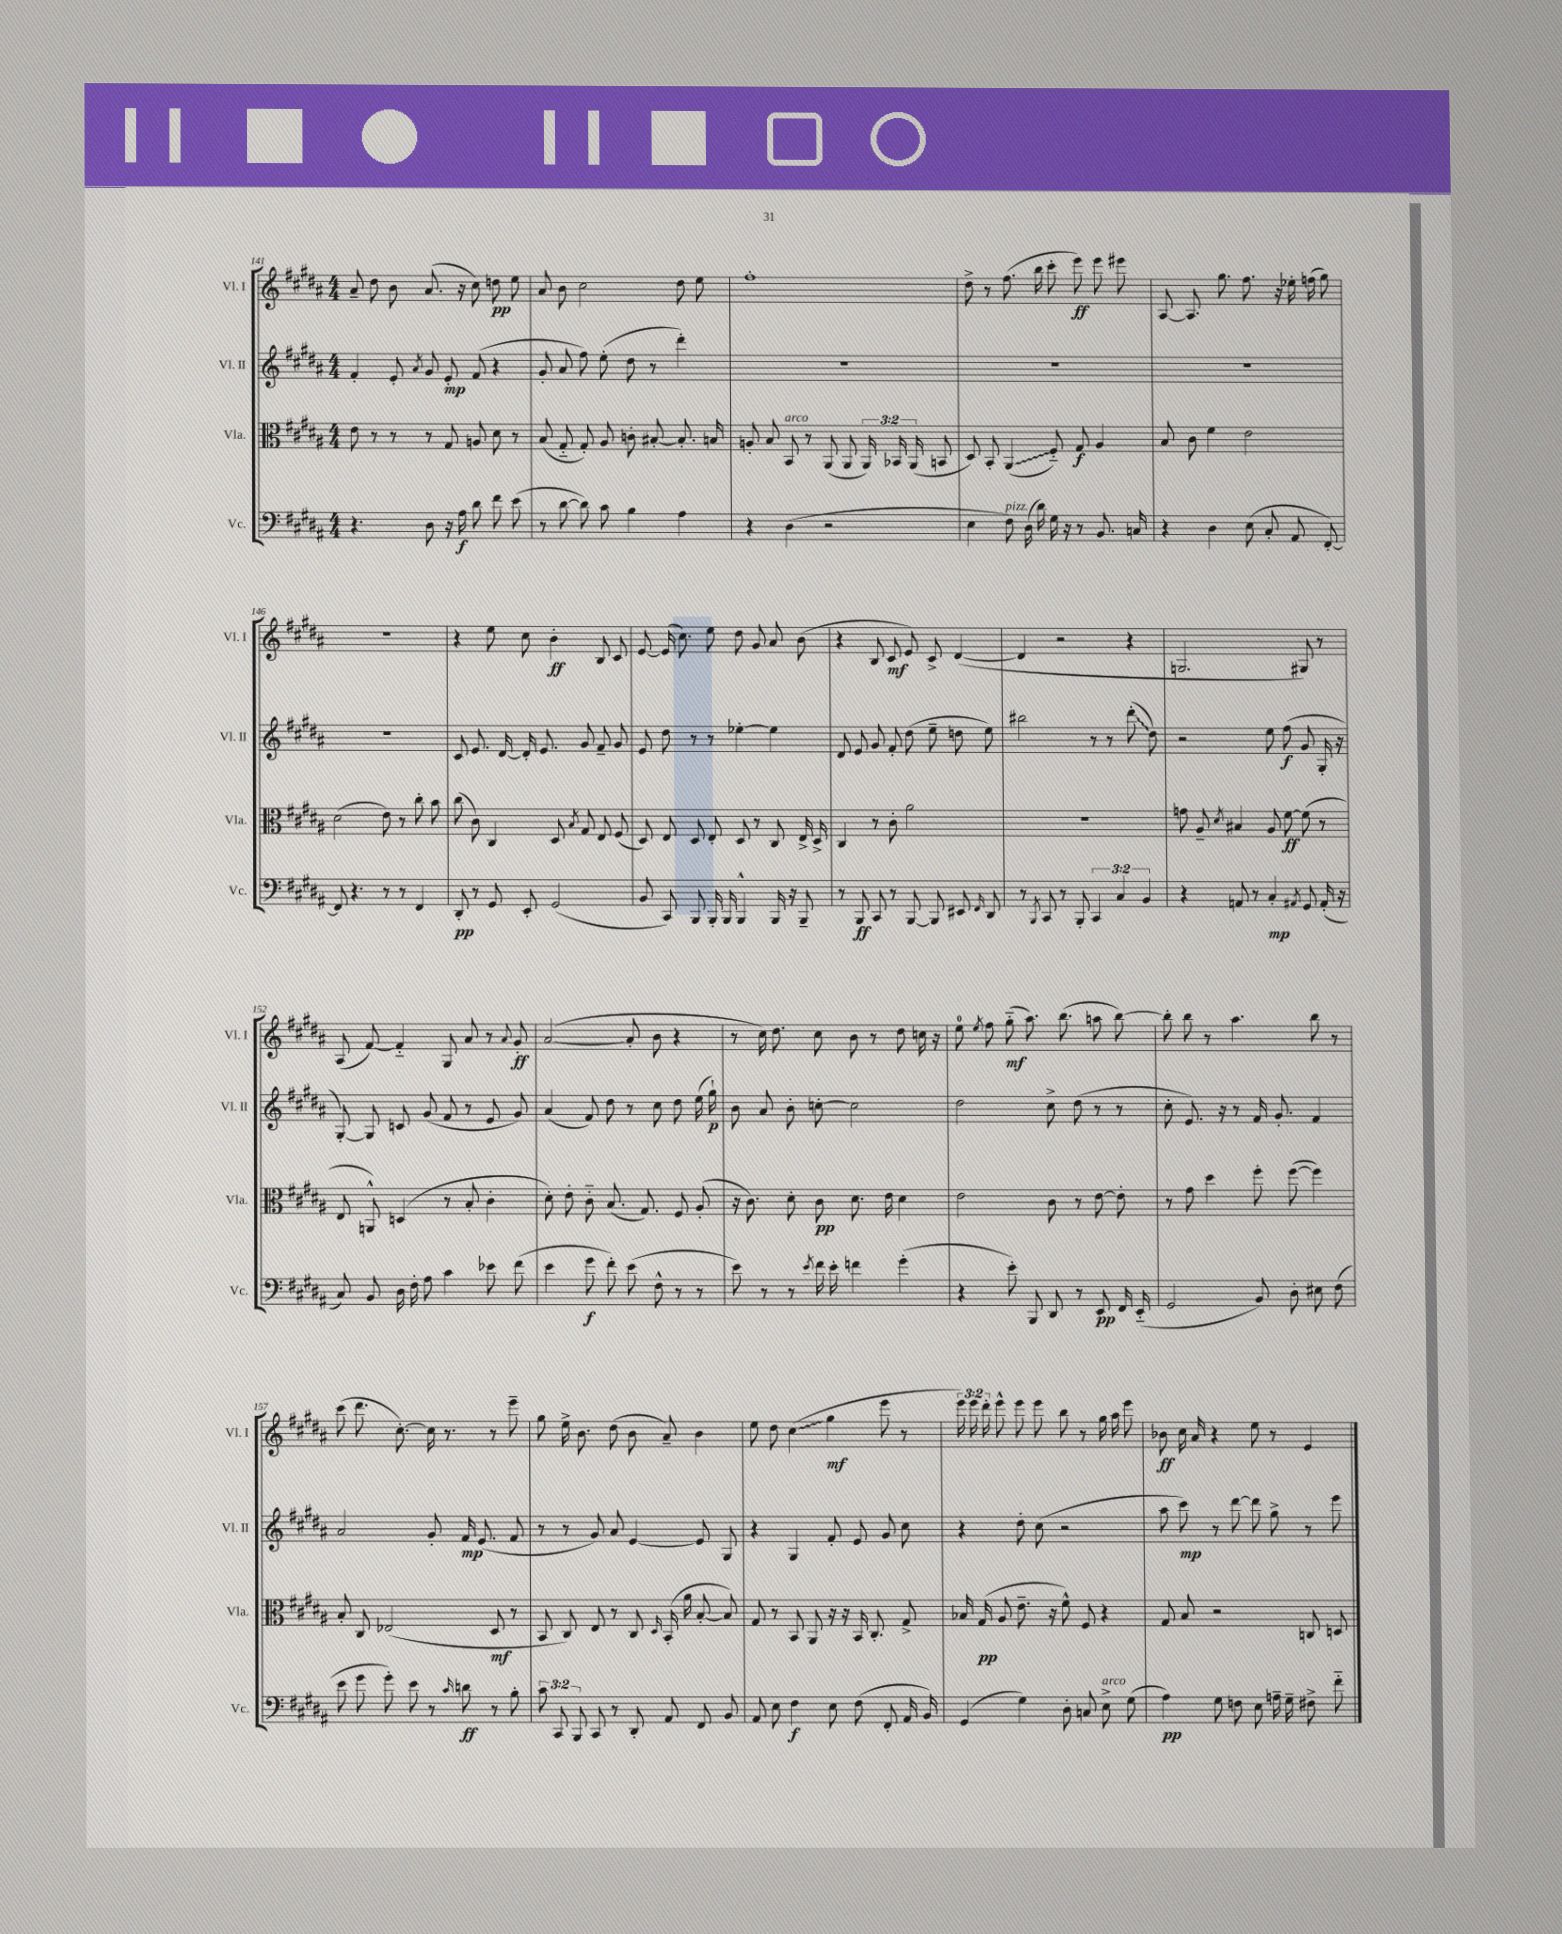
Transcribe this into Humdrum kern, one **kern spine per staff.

**kern	**kern	**kern	**kern
*staff4	*staff3	*staff2	*staff1
*clefF4	*clefC3	*clefG2	*clefG2
*k[f#c#g#d#a#]	*k[f#c#g#d#a#]	*k[f#c#g#d#a#]	*k[f#c#g#d#a#]
*M4/4	*M4/4	*M4/4	*M4/4
4.r	8e	4f#'	8a#~
.	8r	.	8dd#
.	8r	8e'	8b
.	.	8qa#	.
8D#	8r	8g#	(8.a#
16r	8G#	8e'	.
16A#	.	.	16r
8d#	8A	(8f#	8cc#)
8f#	8d#	4r	8dd
(8e	8r	.	8ee
=	=	=	=
8r	(8B	8g#'	8a#
[8d#	8G#'~	8a#	8b
8d#])	8G#')	8ff#)	2cc#
8c#	8A#	(8ee'	.
4B	8c'	8dd#	.
.	[8B#'	8r	.
4A#	8.B#']	4ddd#')	8dd#
.	.	.	8ee
.	16B	.	.
=	=	=	=
4r	8A'	1r	1ff#'
.	8B	.	.
(4D#	8BB	.	.
.	8r	.	.
2r	(8AA#	.	.
.	8AA#	.	.
.	24AA#)	.	.
.	24BB-	.	.
.	(24AA#	.	.
.	8BB	.	.
=	=	=	=
4E	8D#)	1r	8dd#^
.	8BB'	.	8r
8F#)	(4AA#	.	(8.ff#
(16D#	.	.	.
16d#)	.	.	16bb
16G#	8F#'~)	.	8ccc#'
16r	.	.	.
8r	8G#	.	8eee)
8.BB	4A#	.	8eee
.	.	.	8eee#
16C	.	.	.
=	=	=	=
4r	8B	1r	[8A#
.	8c#	.	8.A#]
4D#	4f#	.	.
.	.	.	8.gg#
(8E	2e	.	8.ff#
8C#'	.	.	.
.	.	.	16r
8AA#	.	.	16ee-'
.	.	.	(16ff
[8FF#')	.	.	8gg#)
=	=	=	=
8FF#]	(2d#	1r	1r
4.r	.	.	.
8r	8e)	.	.
8r	8r	.	.
4FF#	8cc#'	.	.
.	8b	.	.
=	=	=	=
8DD#'	(8cc#	8c#	4r
8r	8c#)	8.e	.
8GG#	4C#	.	8ee
.	.	[16d#	.
8EE'	.	16d#']	8cc#
.	.	8.e	.
(2GG#	8D#	.	4b'
.	8qB	.	.
.	8G#	8g#	.
.	8E	8f#~	8B
.	(8F#	8g#	8c#
=	=	=	=
8BB	8D#)	8e	[8e
8CC#)	8E	8dd#	(16e]
.	.	.	8.cc#)
8BBB	8D#	8r	.
16BBB'	8E'	8r	8ee
16BBB	.	.	.
4BBB^^	8D#	[4ee-'	8dd#
.	8r	.	8g#
16BBB	8C#	4ee-]	8a#
16r	.	.	.
8BBB~	16E^	.	(8b
.	16D#^	.	.
=	=	=	=
8r	4C#	8d#	4r
8BBB	.	8e	.
8CC#	8r	8g#	8B
8r	8c#'	8f#'	8c#
[8BBB	2a#	(8dd#	8e)
8BBB]	.	8ee~	8c#^
8EE#	.	8dd	([4d#
16qqFF#	.	.	.
8DD#	.	8ee)	.
=	=	=	=
8r	1r	2bb#	4d#]
8qBBB	.	.	.
8CC#	.	.	.
8r	.	.	2r
8BBB'	.	.	.
6CC#	.	8r	.
.	.	8r	.
6C#	.	.	.
.	.	(8ddd#'	4r
6BB	.	.	.
.	.	8dd#)	.
=	=	=	=
4r	8g	2r	2.G
.	8A#~	.	.
.	8qd#	.	.
8AA	4B#	.	.
8r	.	.	.
4C#'	8A#	8ee	.
.	[8f#	(8ff#	.
8qAA#	.	.	.
8GG#	(8f#]	8g#	8G#)
(16AA#'	8r	16G#'	8r
16r	.	16r	.
=	=	=	=
8C#)	8E	[8G#')	(8A#
8BB	8AA^^)	8G#]	[8f#)
16D#	(4D	8c	4f#'~]
16F#'	.	.	.
8A#	.	(8g#	.
4c#	8r	8f#	8G#
.	8B'	8r	8a#
8e-	4c#'	8e	8r
.	.	.	8qqa#
(8f#	.	8g#)	8g#'
=	=	=	=
4e	8d#')	(4a#	([2a#
.	8e'	.	.
8g#	8c#'~	8f#)	.
8f#')	(8.B	8dd#	.
(8e	.	8r	8a#']
.	8.G#)	.	.
8F#^^	.	8cc#	8b
8r	8F#	8dd#	4r
8r	(8A#'	(16ee	.
.	.	16gg#`)	.
=	=	=	=
8e)	16r	8b	8r
.	8.c#)	.	.
8r	.	8a#	16cc#)
.	.	.	8.dd#
8r	8d#'	8b'	.
8qe	.	.	.
16f#	8c#	[8cc'	8cc#
16e'	.	.	.
4f	8.d#	2cc]	8b
.	.	.	8r
.	16e	.	.
(4g#'	4d#	.	8dd#
.	.	.	16cc
.	.	.	16r
=	=	=	=
4r	2e	2dd#	8ee
.	.	.	8qee
.	.	.	8ff#
8e')	.	.	(8gg#'~
8BBB	.	.	8.aa#)
8DD#	8c#	8cc#^	.
.	.	.	(8.bb
8r	8r	(8dd#	.
8EE	[8e	8r	8aa
16FF#	8e']	8r	[8bb)
(16EE'~	.	.	.
=	=	=	=
2GG#	8r	8cc#'	8bb']
.	8g#	8.e)	8bb
.	4dd#	.	8r
.	.	16r	.
.	.	8r	4.aa#
8BB)	8ff#'	16f#	.
.	.	8.g#'	.
8D#'	([8ff#	.	.
8E#	4ff#])	4f#	8bb
(8F#	.	.	8r
=	=	=	=
8e	8B'	2a#	(8ccc#
8g#	8C#	.	8.ddd#
8g#')	(2E-	.	.
.	.	.	[8.cc#')
8e	.	.	.
8r	.	8g#'	16cc#]
.	.	.	8.r
16qqc#	.	.	.
8d	.	16f#	.
.	.	(8.e	.
8r	8D#	.	8r
8B'	8r	8f#	8eee~
=	=	=	=
12c#	8BB	8r	8gg#
12CC#	.	.	.
.	8C#)	8r	16ee^
12BBB	.	.	.
.	.	.	8.b
8CC#	8E	8g#)	.
8r	8r	8a#	(8dd#
8DD#'	8C#	[4e	8b
.	16qqD#	.	.
8AA#	(16BB'	.	8a#~)
.	16a#	.	.
8FF#	[8B'	8e]	4b
8BB	8B])	8G#	.
=	=	=	=
8AA#	8G#	4r	8ee
8E	8r	.	8dd#
4F#	8BB	4G#	(4cc#
.	8AA#	.	.
8E	16r	8f#'	4gg#
.	16r	.	.
(8F#	16BB	8e	.
.	8.C#'	.	.
8FF#'	.	8g#	8eee
16AA#	8G#^	8cc#	8r
16BB)	.	.	.
=	=	=	=
(4GG#	16B-	4r	24eee)
.	.	.	24eee
.	(16G#	.	.
.	.	.	24ddd#'
.	8A#	.	8eee^^
4G#)	8.e~	8dd#'	8eee
.	.	(8cc#	8eee
.	16r	.	.
8D#'	8f#^^)	2r	8bb
8C	8F#	.	8r
8E^	4r	.	16gg#
.	.	.	16aa#
(8G#	.	.	8eee
=	=	=	=
4A#)	8G#	8aa#	8b-
.	8B	8ccc#)	16cc#
.	.	.	16a#
8G#	2r	8r	4r
8F	.	[8ddd#	.
8E	.	8ddd#]	8ee
16A~	.	8gg#^	8r
16G#~	.	.	.
8F#^	8C	8r	4e
8f#'~	8D	8eee	.
==	==	==	==
*-	*-	*-	*-
